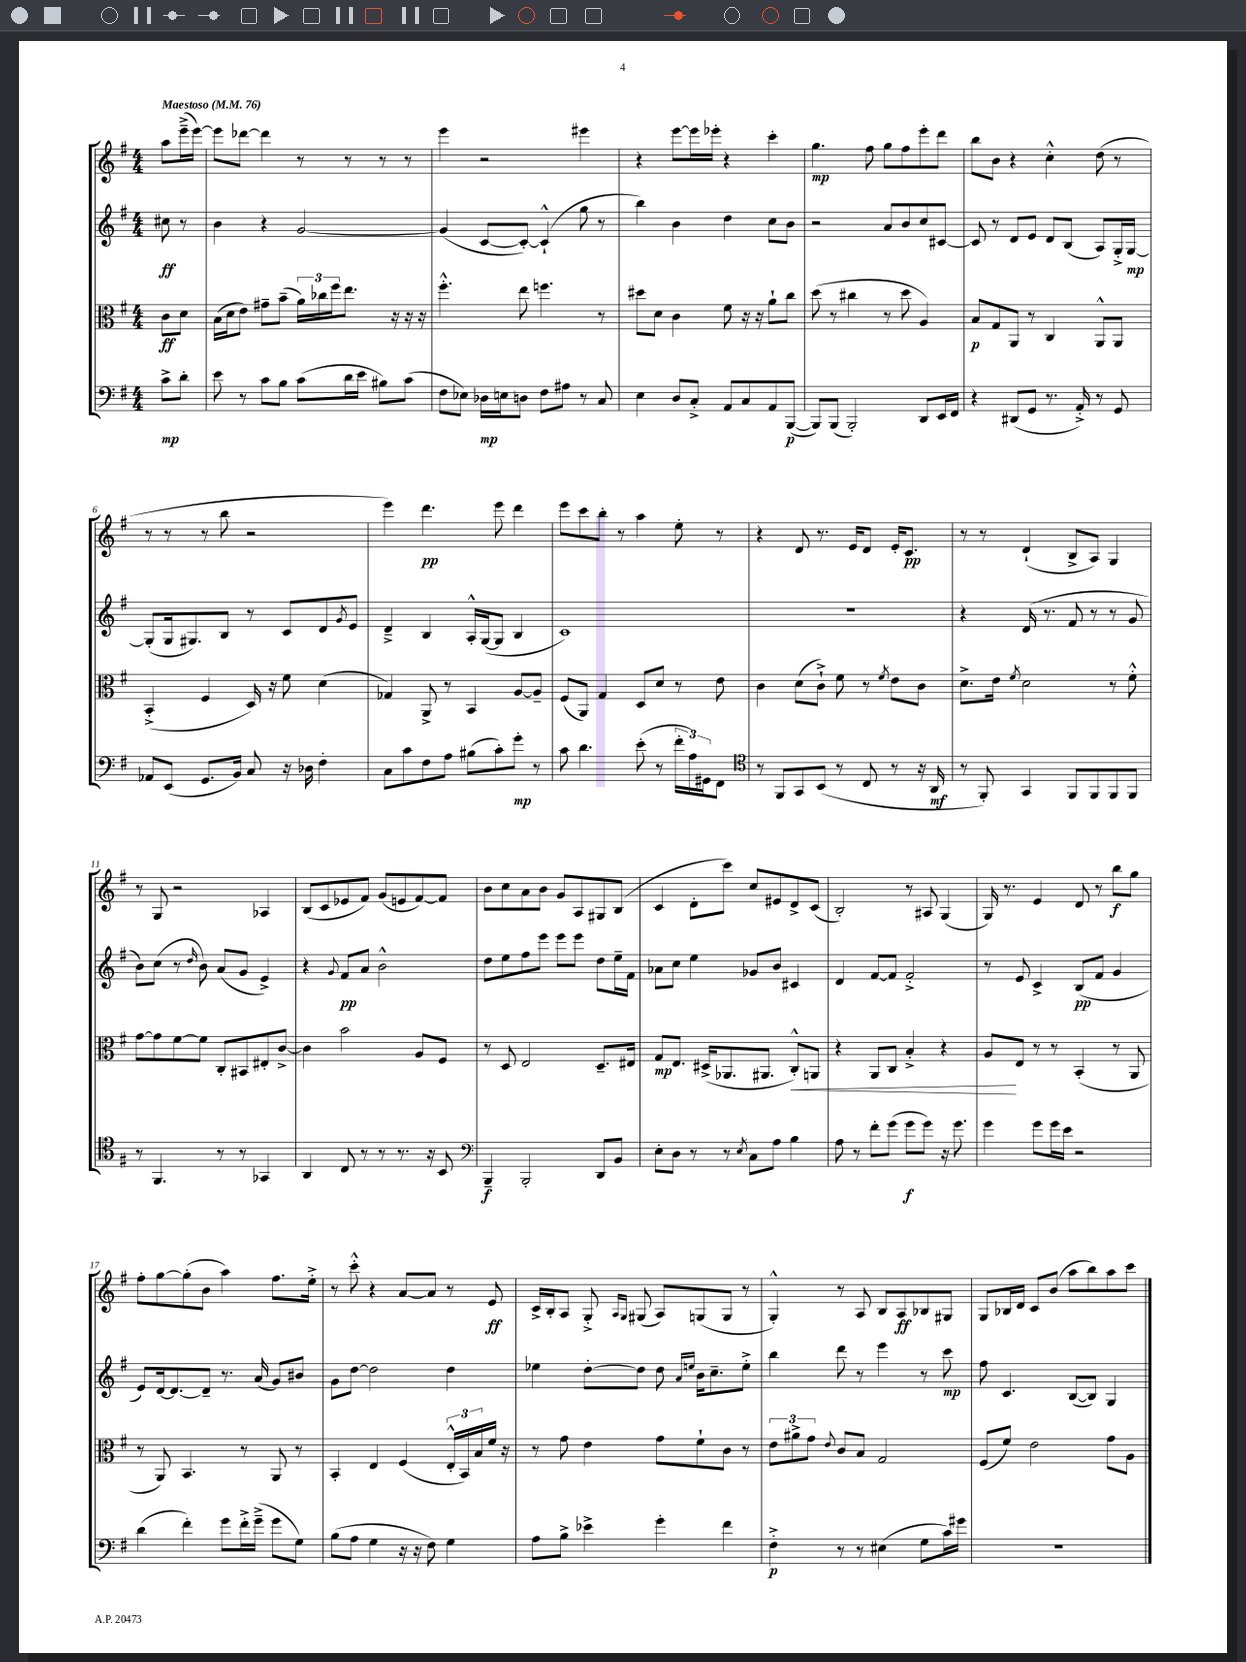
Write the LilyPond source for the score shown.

<<
\new StaffGroup <<
\new Staff = "s0" {
    \clef treble \key g \major \numericTimeSignature \time 4/4 \partial 4 \tempo "Maestoso" 4 = 76
    a''8 e'''16--->( e'''16~) |
    e'''8 des'''8~ des'''4 r8 r8 r8 r8 |
    e'''4 r2 eis'''4 |
    r4 e'''8~ e'''16 ees'''16-. r4 c'''4-. |
    g''4.\mp fis''8 g''8 fis''8 e'''8-. d'''8 |
    b''8 b'8 r4 c''4-.-^ d''8( r8 |
    r8 r8 r8 b''8 r2 |
    e'''4) d'''4.\pp e'''8 d'''4 |
    e'''8 c'''8 b''8-. r8 a''4 e''8-. r8 |
    r4 d'8 r8. e'16 d'8 e'16-. c'8.\pp |
    r8 r8 d'4-!( b8-> a8) g4 |
    r8 g8 r2 aes4 |
    b8( c'8 ees'8 fis'8) g'8( e'8 fis'8~) fis'8 |
    b'8 c''8 a'8 b'8 g'8 a8 gis8 b8( |
    c'4 d'8-. c'''8) c''8 eis'8 d'8-> c'8( |
    b2-.) r8 ais8 g4( |
    g16) r8. e'4 d'8 r8 b''8\f g''8 |
    fis''8-. g''8~ g''8-.( b'8 a''4) fis''8. e''16-.-> |
    r8 c'''8-.-^ r4 a'8~ a'8 r8 e'8\ff |
    c'16-> b16-. a8 g8-.-> \grace { a16 g16 } gis8( a8) g8( g8 r8 |
    g4-.-^) r8 a8 b8 a8\ff bes8 gis8 |
    g8 bes16 d'16 c'8 b'8( a''8 b''8) a''8 c'''8 \bar "|." |
}
\new Staff = "s1" {
    \clef treble \key g \major \numericTimeSignature \time 4/4 \partial 4
    cis''8\ff r8 |
    b'4 r4 g'2~ |
    g'4( c'8~ c'8~-.) c'4-!-^( g''8 r8 |
    b''4) b'4 d''4 c''8 b'8 |
    r2 a'8 b'8 c''8 cis'8~ |
    cis'8 r8 d'8 e'8 d'8 b8( a8) g16-.-> g16~\mp |
    g8-.( g16 gis8.) b8 r8 c'8 d'8 \acciaccatura { g'8 } e'8 |
    d'4---> b4 a16-.-^ g16~( g8 b4 |
    c'1) |
    R1 |
    r4 d'16( r8. fis'8 r8 r8 g'8 |
    b'8) c''8( r8 \grace { d''16 } b'8) a'8( g'8 e'4->) |
    r4 \appoggiatura { g'8 } fis'8\pp a'8 b'2-^ |
    d''8 e''8 fis''8 e'''8 e'''8 e'''8 d''8 e''16-- fis'16 |
    aes'8 c''8 e''4 ges'8 b'8 cis'4 |
    d'4 fis'8~ fis'8 fis'2-.-> |
    r8 e'8 c'4-> b8\pp( fis'8 g'4 |
    e'8) d'16~ d'8.~ d'8-- r8. a'16( g'8) bis'8 |
    g'8 d''8~ d''2 d''4 |
    ees''4 d''8~-. d''8 d''8 \grace { a'16 e''16 } b'16 c''8.-- e''8-.-> |
    b''4 d'''8 r8 e'''4 r8 c'''8\mp |
    fis''8 c'4. b8~( b8) g4 \bar "|." |
}
\new Staff = "s2" {
    \clef alto \key g \major \numericTimeSignature \time 4/4 \partial 4
    c'8\ff d'8 |
    b16( d'16 e'8) gis'8-- b'8--( \tuplet 3/2 { a'16) ces''16 fis''16 } e''8. r16 r16 r16 |
    fis''4.-.-^ e''8 f''4. r8 |
    dis''8 d'8 c'4 fis'8 r16 r16 a'8-! c''8 |
    d''8( r8 cis''4 r8 d''8 a4) |
    b8\p g8 a,8 r8 c4 a,8-^ a,8 |
    b,4-.->( fis4 d16) r16 fis'8 d'4( |
    ges4) a,8-> r8 b,4 a8~ a8-- |
    fis8( a,8) g4 d8 d'8 r8 e'8 |
    c'4 d'8( c'8-!->) fis'8 r8 \acciaccatura { fis'8 } e'8 c'8 |
    d'8.-> e'16 \acciaccatura { fis'8 } d'2 r8 fis'8-.-^ |
    g'8~ g'8 fis'8~ fis'8 c8-. bis,8 eis8-. c'8~-> |
    c'4 b'2 a8 fis8 |
    r8 d8 e2 d8.-- eis16 |
    g8\mp e8. dis16->( aes,8. ais,8. c8-.-^\<) a,8 |
    r4 a,8 c8 b4-.-> r4 |
    a8\! e8 r8 r8 b,4-.( r8 a,8 |
    r8 a,8) b,4. r8 a,8 r8 |
    b,4-. e4 fis4( \tuplet 3/2 { e16-.-^ b,16) b16 } fis'16 r16 |
    r8 g'8 e'4 g'8 fis'8-! c'8 r8 |
    \tuplet 3/2 { e'8 ais'8-> g'8 } \appoggiatura { e'8 } c'8 b8 g2 |
    fis8( fis'8) e'2 g'8 a8 \bar "|." |
}
\new Staff = "s3" {
    \clef bass \key g \major \numericTimeSignature \time 4/4 \partial 4
    c'8->\mp d'8-. |
    e'8 r8 c'8 b8 c'8( d'16 e'16 bis8) c'8( |
    fis8 ees8) des16\mp e16 d8 fis8 ais8 r8 c8 |
    e4 d8 c8-.-> a,8 c8 a,8 b,,8~\p( |
    b,,8) b,,8( b,,2-.) d,8 e,16 fis,16 |
    r4 dis,8( g,8 r8. a,16-.->) r8 g,8 |
    aes,8 e,8( g,8. b,16) c8 r16 des16 fis4-. |
    c8 c'8 fis8 a8 bis8( c'8-.) g'8-.\mp r8 |
    c'8 d'4. e'8-.( r8 \tuplet 3/2 { fis'16-. a16) gis,16 } fis,8 |
    \clef tenor r8 fis,8 g,8 b,8( r8 c8 r8 r16 a,16\mf |
    r8 fis,8-.) g,4 fis,8 fis,8 fis,8 fis,8 |
    r8 fis,4. r8 r8 ges,4 |
    a,4 c8 r8 r8 r8. r16 b,8 |
    \clef bass b,,4--\f b,,2-. d,8 b,8 |
    e8-. d8 r8 r8 \acciaccatura { e8 } c8 a8 b4 |
    a8 r8 fis'8-. g'8( g'8\f g'8) r16 g'8. |
    g'4 g'8 g'16 e'16 r2 |
    d'4( fis'4-.) g'8 fis'16-.-> g'16--->( g'8 g8) |
    b8( a8 g4 r16 r16 fis8) g4 |
    a8 b8-> ees'4-> g'4-. fis'4 |
    fis4-.->\p r8 r8 eis4( g8 c'16) gis'16 |
    R1 \bar "|." |
}
>>
>>
